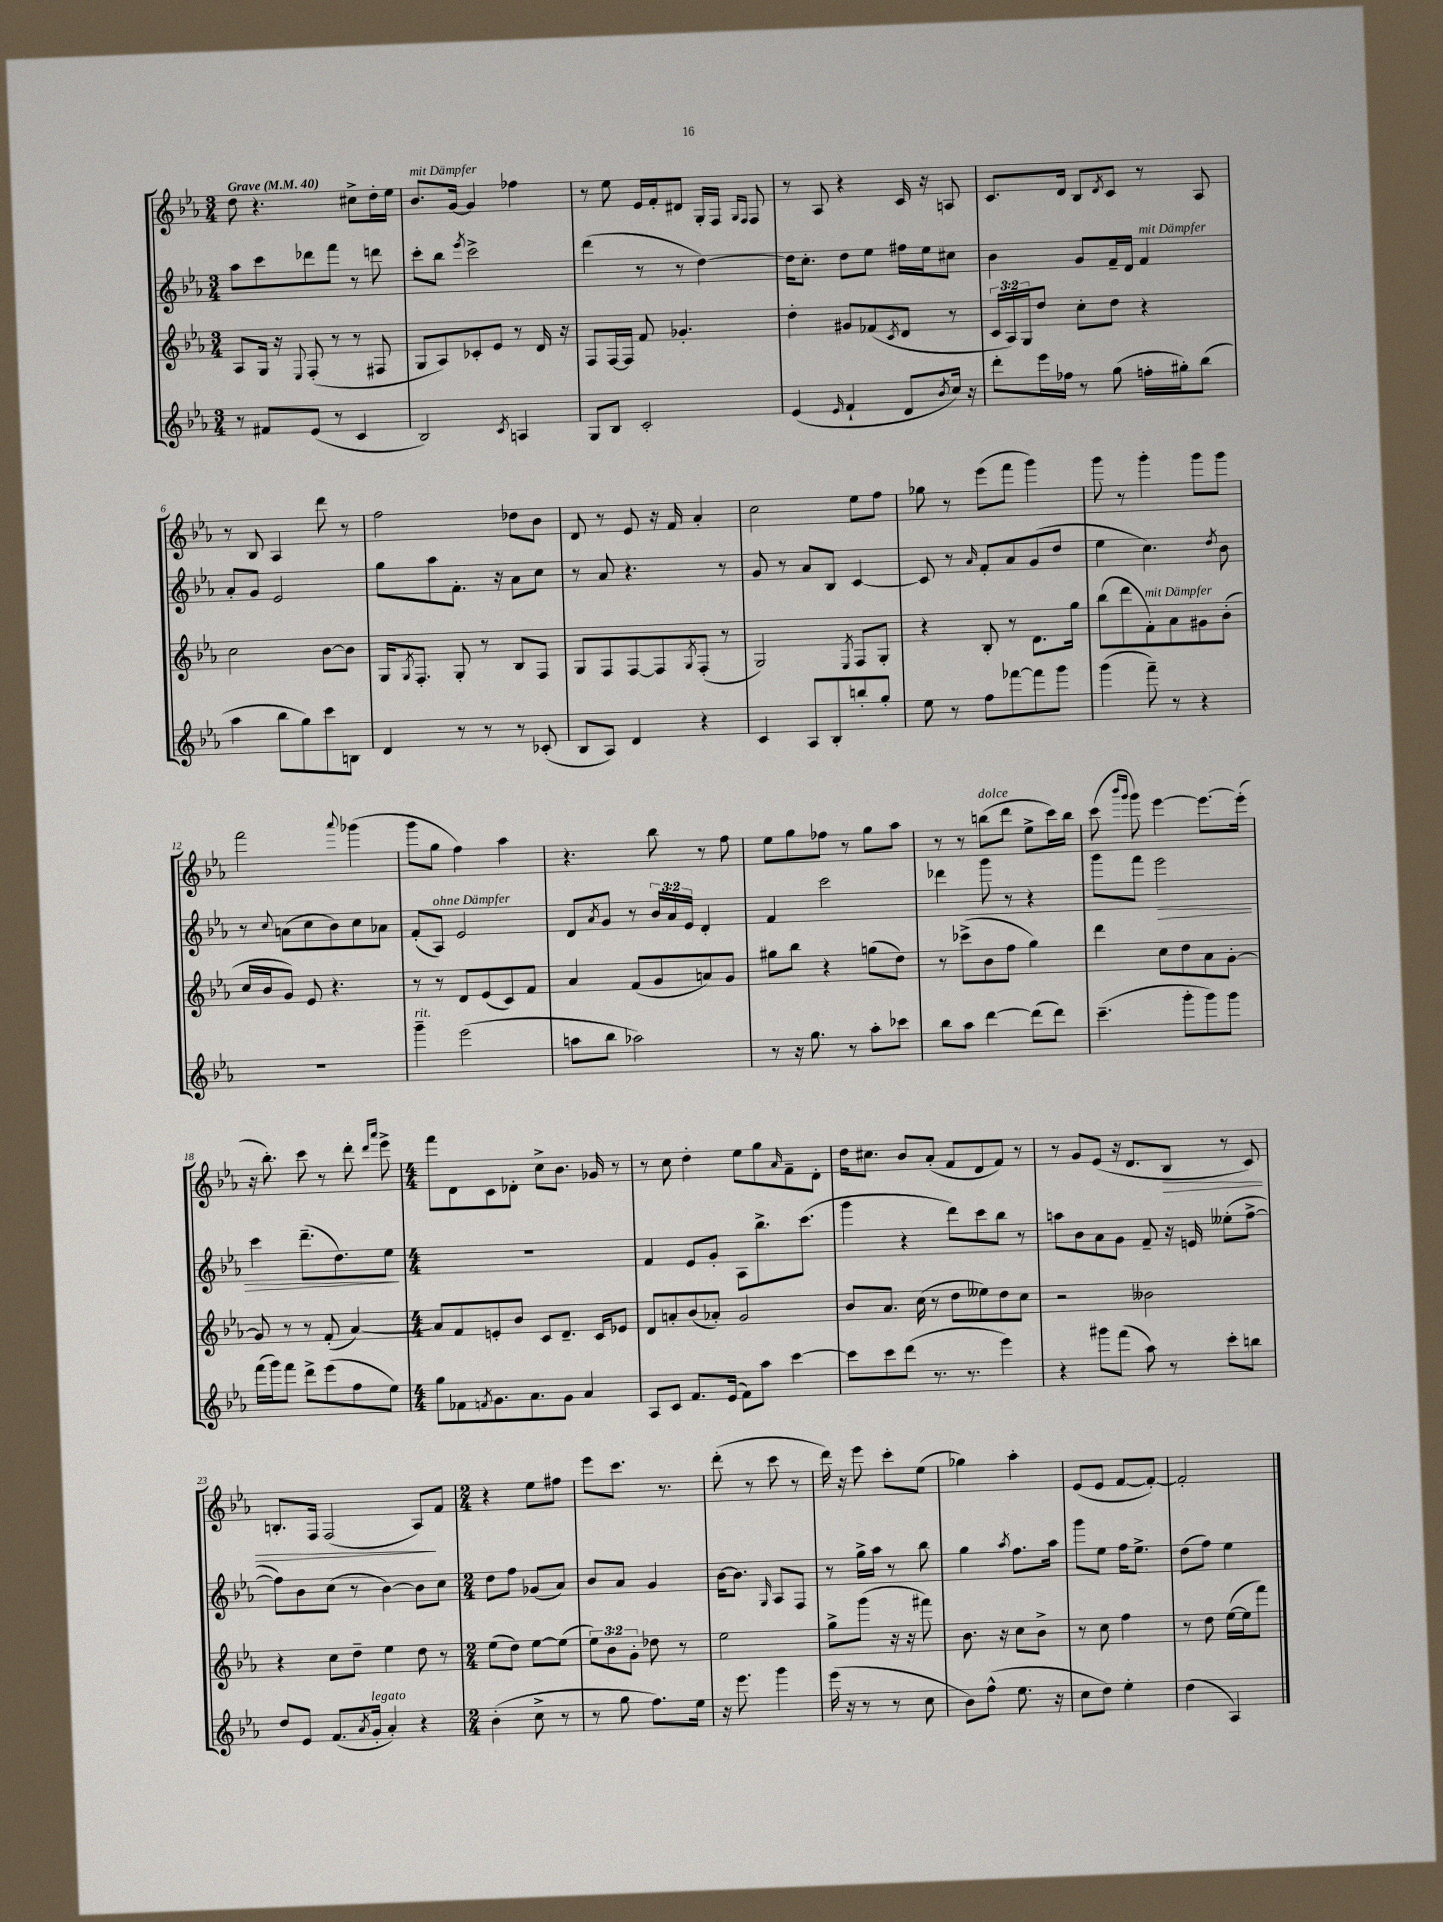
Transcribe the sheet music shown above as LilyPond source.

<<
\new StaffGroup <<
\new Staff = "s0" {
    \clef treble \key ees \major \numericTimeSignature \time 3/4 \tempo "Grave" 4 = 40
    d''8 r4. cis''8-> d''16-. ees''16 |
    bes'8.^\markup { \italic "mit Dämpfer" } g'16~ g'4 fes''4 |
    r8 ees''8 ees'16 f'16-. dis'8 g16-. f16 \grace { g16 f16 } f8 |
    r8 aes8 r4 c'16 r16 a8 |
    c'8. d'16 bes8 \acciaccatura { d'8 } c'8 r8 aes8 |
    r8 bes8 aes4 d'''8 r8 |
    f''2 des''8 bes'8 |
    d'8 r8 ees'8 r16 f'16 aes'4-. |
    c''2 ees''8 f''8 |
    ges''8 r8 ees'''8( f'''8 g'''4) |
    g'''8 r8 g'''4-. g'''8 g'''8 |
    f'''2 \appoggiatura { aes'''8 } ges'''4( |
    g'''8 g''8 f''4) aes''4 |
    r4. bes''8 r8 f''8 |
    ees''8 g''8 fes''8 r8 g''8 aes''8 |
    r8 r8 b''8^\markup { \italic "dolce" }( d'''8 ees''8-> c'''16) b''16 |
    c'''8( \grace { bes'''16 g'''16 } g'''8) ees'''4~ ees'''8.~ ees'''16-.( |
    r16 bes''8.-.) c'''8 r8 d'''8-. \grace { d'''16 aes'''16 } ees'''8-> |
    \numericTimeSignature \time 4/4 f'''8 d'8 c'8 des'8-. c''8-> bes'8. ges'16 r8 |
    r8 c''8 d''4-. ees''8 g''8 \grace { aes'16 } f'8-- d'8-. |
    d''16 cis''8. bes'8 aes'8-.( f'8 d'8 f'8) r8 |
    r8 g'8 ees'8( r16 d'8. bes8\> r8 c'8) |
    b8.-. f16 f2( aes8\!) f'8 |
    \numericTimeSignature \time 2/4 r4 ees''8 fis''8 |
    ees'''8 c'''8. r8. |
    d'''8-.( r8 c'''8 r8 |
    d'''16) r16 ees'''8 c'''8-. ees''8( |
    ges''4) aes''4-. |
    ees'8( ees'8 f'8~ f'8~-.) |
    f'2-. \bar "|." |
}
\new Staff = "s1" {
    \clef treble \key ees \major \numericTimeSignature \time 3/4 \override Staff.TupletNumber.text = #tuplet-number::calc-fraction-text
    aes''8 c'''8 des'''8 f'''8 r8 d'''8 |
    c'''8-. bes''8 \acciaccatura { ees'''8 } c'''2-> |
    d'''4( r8 r8 d''4~) |
    d''16 c''8.-. d''8 ees''8 fis''16 ees''16 cis''8 |
    bes'4 g'8 f'16-- d'16 f'4^\markup { \italic "mit Dämpfer" } |
    aes'8-. g'8 ees'2 |
    g''8 aes''8 f'8.-. r16 aes'8 c''8 |
    r8 aes'8 r4. r8 |
    g'8 r8 aes'8 bes8 c'4~ |
    c'8 r8 \grace { aes'16 } f'8-. aes'8 g'8( d''8 |
    ees''4 c''4.) \acciaccatura { d''8 } bes'8 |
    r8 \appoggiatura { c''8 } a'8( c''8 bes'8) c''8 aes'8 |
    f'8-.( aes8^\markup { \italic "ohne Dämpfer" }) ees'2 |
    d'8 \acciaccatura { aes'8 } g'8 r8 \tuplet 3/2 { bes'16 aes'16 ees'16 } d'4-. |
    f'4 c'''2 |
    des'''4 g'''8 r8 r4 |
    g'''8 f'''8 ees'''2\> |
    c'''4 d'''8.--( d''8.) ees''8\! |
    \numericTimeSignature \time 4/4 R1 |
    f'4 ees'8 g'8-. aes8 bes''8.-> c'''8.( |
    g'''4 r4 d'''8) c'''8 bes''8 r8 |
    a''8 bes'8 aes'8 g'8 f'8-- r16 e'16 eeses''8-.( f''8~-> |
    f''8) bes'8 c''8( r8 bes'4~) bes'8 c''8 |
    \numericTimeSignature \time 2/4 d''8 f''8 ges'8( aes'8) |
    bes'8 aes'8 g'4 |
    bes'16~ bes'8. \grace { g16 } aes8 f8 |
    r8 g''16-> aes''16 r8 bes''8 |
    g''4 \acciaccatura { aes''8 } f''8. aes''16 |
    g'''8 ees''8 f''16 ees''8.-> |
    d''8( f''8) ees''4 \bar "|." |
}
\new Staff = "s2" {
    \clef treble \key ees \major \numericTimeSignature \time 3/4 \override Staff.TupletNumber.text = #tuplet-number::calc-fraction-text
    aes8 g16 r16 \appoggiatura { ees8 } f8-.( r8 r8 fis8 |
    g8 aes8) ces'8-. ees'8 r8 d'16 r16 |
    f8 f16~ f16 f'8 ges'4.-. |
    d''4-. gis'8 fes'8( \acciaccatura { c'8 } d'8 r8 |
    \tuplet 3/2 { c'16 aes16) g16 } d''8 c''8-. d''8 r4 |
    c''2 bes'8~ bes'8 |
    g16 \acciaccatura { g8 } f8.-. g8-. r8 bes8 f8 |
    g8 f8 f8~ f8 \acciaccatura { g8 } f8-.( r8 |
    g2) \acciaccatura { ees8 } f8 g8-. |
    r4 bes8-. r8 d'8. g''16 |
    bes''8( d'''8 f'8-.^\markup { \italic "mit Dämpfer" }) aes'8 gis'8 bes'8-.( |
    c''16 bes'16 g'8) ees'8 r4. |
    r8 r8 d'8 ees'8( c'8) f'8 |
    aes'4 f'8( g'8 a'8) g'8 |
    gis''8 bes''8 r4 g''8( d''8) |
    r8 ces'''8->( bes'8 f''8 g''4) |
    d'''4 c''8 d''8 aes'8 g'8~-. |
    g'8 r8 r8 f'8-.( aes'4~) |
    \numericTimeSignature \time 4/4 aes'8 f'8 e'8-. bes'8 c'8 d'8.-- c'16 ees'8 |
    d'8 a'8-. bes'8( aes'8-.) g'2 |
    bes'8 aes'8. c''16( r8 d''8 eeses''8) d''8 c''8 |
    r2 beses'2 |
    r4 c''8 d''8-- ees''4 d''8 r8 |
    \numericTimeSignature \time 2/4 ees''8( d''8) ees''8~ ees''8( |
    \tuplet 3/2 { ees''8) bes'8 g'8-. } des''8 r8 |
    ees''2 |
    g''8-> g'''8( r16 r16 fis'''8) |
    bes'8. r16 c''8 bes'8-> |
    r8 c''8 f''4 |
    r8 d''8 ees''16~( ees''16 f'''8) \bar "|." |
}
\new Staff = "s3" {
    \clef treble \key ees \major \numericTimeSignature \time 3/4
    r8 fis'8 ees'8( r8 c'4 |
    bes2) \acciaccatura { c'8 } a4 |
    g8 bes8 c'2-. |
    ees'4( \grace { ees'16 } f'4-! d'8 \acciaccatura { bes'8 } c''16) r16 |
    d'''8-. ees'''16 fes''16 r8 g''8( f''16-. gis''16-.) bes''8( |
    aes''4 bes''8 g''8) c'''8 b8 |
    d'4 r8 r8 r8 ces'8-.( |
    bes8 aes8) d'4 r4 |
    c'4 aes8 bes8-. b''8-. g''8-. |
    ees''8 r8 f''8 fes'''8~ fes'''8 g'''8 |
    g'''4( f'''8--) r8 r4 |
    R2. |
    g'''4--^\markup { \italic "rit." } ees'''2( |
    a''8 bes''8 aes''2) |
    r8 r16 g''8. r8 aes''8-. ces'''8 |
    bes''8 aes''8 d'''4~ d'''8( d'''8) |
    c'''4.--( g'''8-. g'''8) g'''8 |
    f'''16( g'''16) f'''8 d'''8-> ees'''8( f''8 ees''8) |
    \numericTimeSignature \time 4/4 g''8 fes'8 \acciaccatura { f'8 } g'8. aes'8. g'8 aes'4 |
    aes8 c'8 f'8. ees'16( f'8) aes''8 c'''4~ |
    c'''8 c'''8 d'''8( r8. r8. ees'''4) |
    r4 gis'''8 f'''8( aes''8) r8 c'''8-. b''8 |
    d''8 ees'8 f'8.( \acciaccatura { aes'8 } g'16-.^\markup { \italic "legato" } aes'4-.) r4 |
    \numericTimeSignature \time 2/4 bes'4-.( c''8-> r8 |
    r8 g''8 f''8.) ees''16 |
    r16 ees'''8. g'''4 |
    ees'''16( r16 r8 r8 c''8 |
    bes'8) f''8-^( ees''8. r16 |
    c''8 d''8) ees''4-. |
    d''4( aes4) \bar "|." |
}
>>
>>
